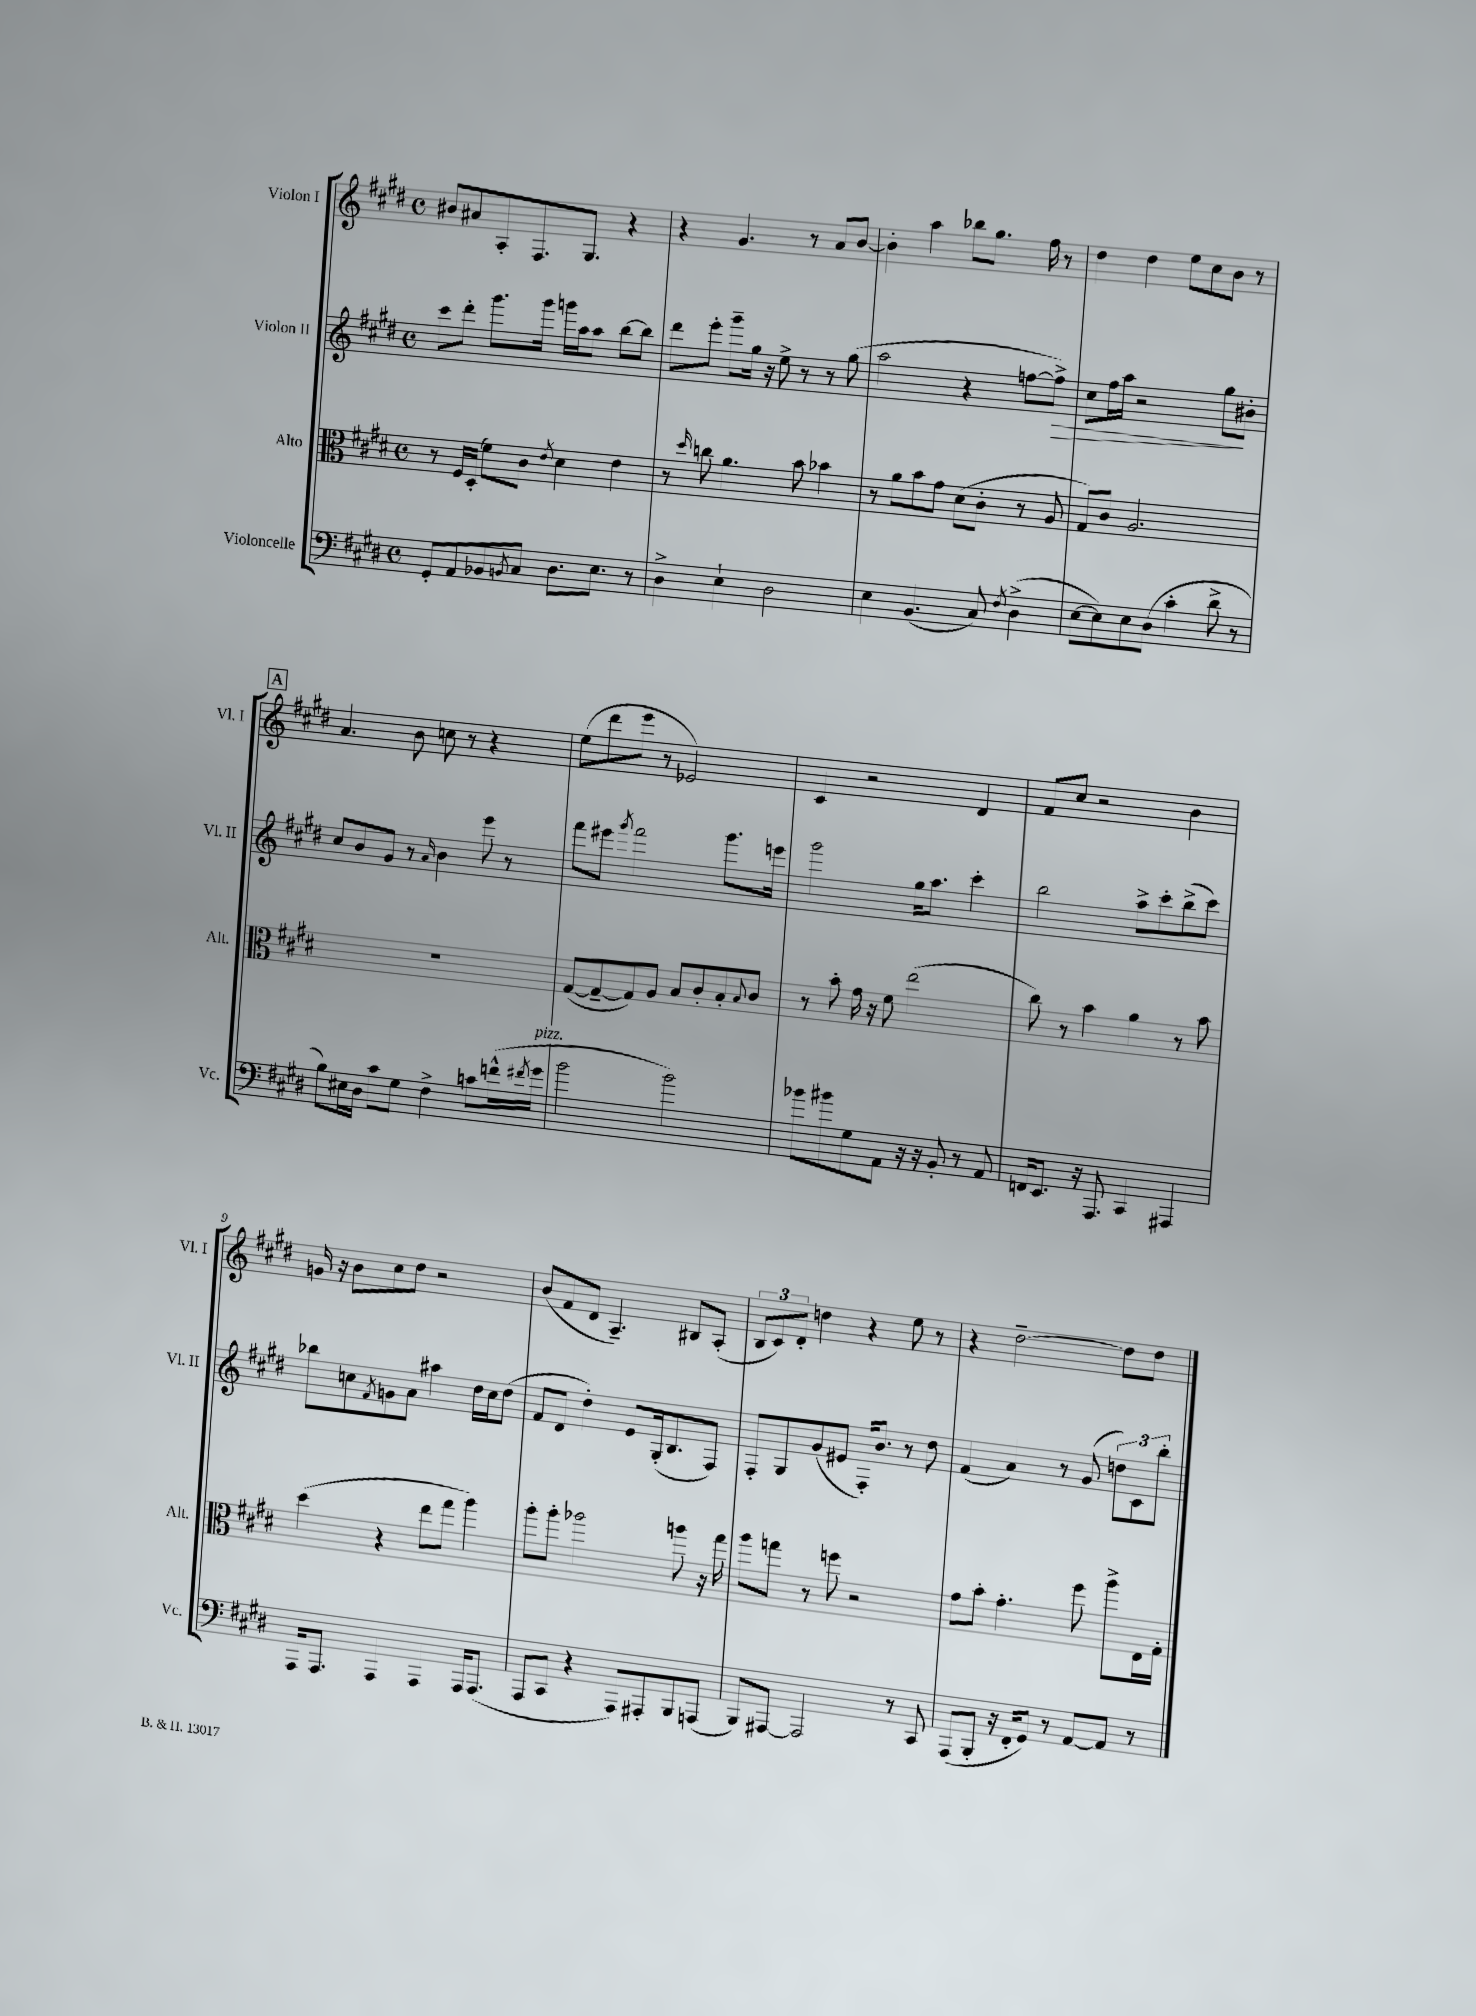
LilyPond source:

<<
\new StaffGroup <<
\new Staff = "s0" \with { instrumentName = "Violon I" shortInstrumentName = "Vl. I" } {
    \clef treble \key e \major \defaultTimeSignature \time 4/4
    bis'8 ais'8 a8-. fis8. gis8. r4 |
    r4 gis'4. r8 a'8 b'8~ |
    b'4-. a''4 bes''8 gis''8. fis''16 r8 |
    dis''4 dis''4 e''8 cis''8 b'8 r8 |
    \mark \markup { \box "A" } a'4. b'8 c''8 r8 r4 |
    e''8( dis'''8 e'''8 r8 ees'2) |
    cis'4 r2 dis'4 |
    fis'8 cis''8 r2 b'4 |
    g'16 r16 b'8 cis''8 dis''8 r2 |
    b'8( fis'8 dis'8 a4.--) bis8 a8-.( |
    \tuplet 3/2 { b8 cis'8) dis'8-. } d''4 r4 e''8 r8 |
    r4 dis''2~-- dis''8 dis''8 \bar "|." |
}
\new Staff = "s1" \with { instrumentName = "Violon II" shortInstrumentName = "Vl. II" } {
    \clef treble \key e \major \defaultTimeSignature \time 4/4
    cis'''8 dis'''8-. gis'''8. gis'''16 g'''16 a''16 a''8 b''8~ b''8 |
    dis'''8 e'''8-. gis'''8-- gis''16 r16 e''8-> r8 r8 gis''8( |
    a''2 r4 f''8~ f''8->\>) |
    cis''8 fis''16 a''16 r2 gis''8\! bis'8-. |
    \mark \markup { \box "A" } cis''8 b'8 gis'8 r8 \grace { a'16 } b'4 e'''8 r8 |
    fis'''8 eis'''8 \acciaccatura { gis'''8 } fis'''2 gis'''8. e'''16 |
    gis'''2 gis''16 a''8. cis'''4-. |
    b''2 a''8-> cis'''8-. b''8->( cis'''8) |
    bes''8 c''8 \acciaccatura { fis'8 } g'8 a'8 ais''4 dis''16 c''16 dis''8( |
    fis'8 dis'8 dis''4-.) e'8 gis16-.( b8. fis8) |
    fis8-. gis8 gis'8( eis'8 fis16-.) b'8. r8 dis''8 |
    fis'4( a'4) r8 gis'8( \tuplet 3/2 { d''8) cis'8 b''8-. } \bar "|." |
}
\new Staff = "s2" \with { instrumentName = "Alto" shortInstrumentName = "Alt." } {
    \clef alto \key e \major \defaultTimeSignature \time 4/4
    r8 fis16 dis16-.( fis'8) cis'8 \acciaccatura { e'8 } dis'4 e'4 |
    r8 \grace { dis''16 } c''8 a'4. b'8 bes'4 |
    r8 a'8 b'8 gis'8 dis'8( cis'8-. r8 a8 |
    gis8) cis'8 a2. |
    \mark \markup { \box "A" } R1 |
    gis8~( gis8~-- gis8) a8 b8 cis'8-. b8-. \appoggiatura { b8 } cis'8 |
    r8 b'8-. gis'16 r16 fis'8 e''2( |
    cis''8) r8 b'4 a'4 r8 b'8 |
    dis''4( r4 e''8 gis''8 a''4) |
    a''8-. a''8-. aes''2 a''8 r16 gis''16 |
    a''8 g''8 r8 f''8 r2 |
    gis'8 b'8-. gis'4.-. fis''8 a''8-> e16 gis16-. \bar "|." |
}
\new Staff = "s3" \with { instrumentName = "Violoncelle" shortInstrumentName = "Vc." } {
    \clef bass \key e \major \defaultTimeSignature \time 4/4
    gis,8-. a,8 bes,8 \acciaccatura { b,8 } cis8 dis8. e8. r8 |
    dis4-> e4-! dis2 |
    e4 b,4.( cis8) \acciaccatura { fis8 } dis4->( |
    e8~ e8) e8 dis8( cis'4-. dis'8-> r8 |
    \mark \markup { \box "A" } b8) eis16 dis16 cis'8 gis8 fis4-> c'8 f'16-^( \acciaccatura { fis'8 } gis'16^\markup { \italic "pizz." } |
    b'2 b'2) |
    bes'8 bis'8 gis8 a,8 r16 r16 b,8-. r8 a,8 |
    f,16 e,8. r16 a,,8. cis,4 ais,,4 |
    a,,16 a,,8. a,,4 a,,4 a,,16 a,,8.( |
    a,,8 cis,8 r4 a,,8) ais,,8-. b,,8 a,,8( |
    b,,8) ais,,8~ ais,,2 r8 cis,8 |
    a,,8( b,,8-. r16 fis,16-. gis,8) r8 a,8~ a,8 r8 \bar "|." |
}
>>
>>
